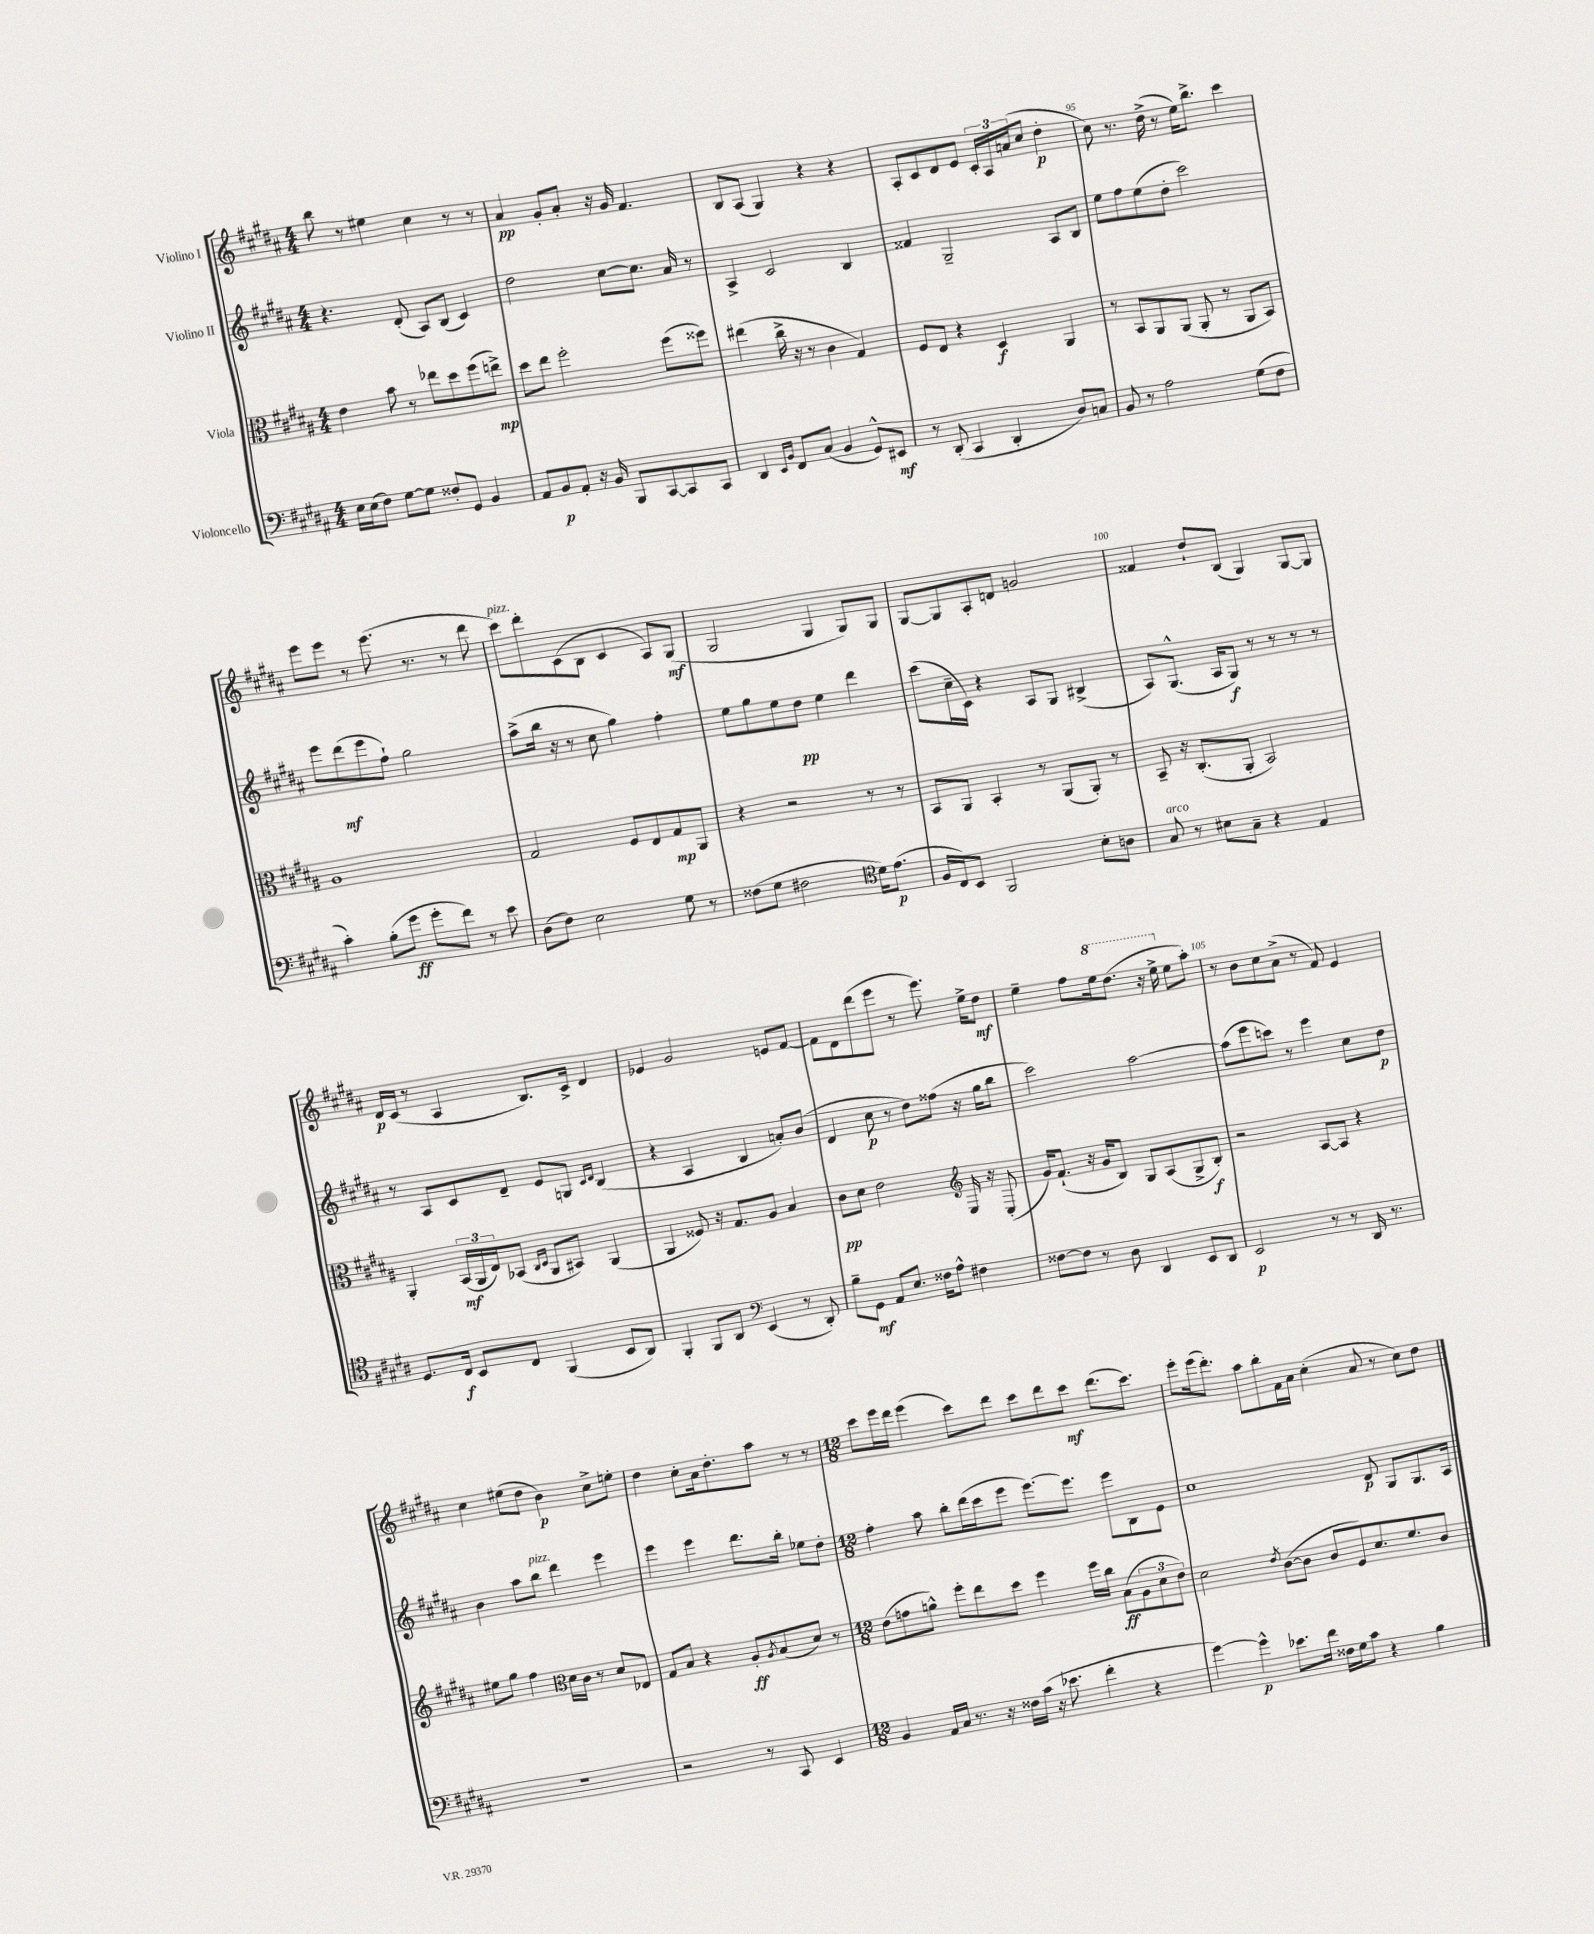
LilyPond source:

<<
\new StaffGroup <<
\new Staff = "s0" \with { instrumentName = "Violino I" } {
    \clef treble \key b \major \numericTimeSignature \time 4/4
    b''8 r8 eis''4 cis''4 r8 r8 |
    ais'4\pp gis'8-. ais'8-. r16 gis'16 fis'4. |
    b8 ais8( gis4) r4 r4 |
    ais8-. cis'8 dis'8 e'8 \tuplet 3/2 { cis'16-. ais16 a'16( } cis''8 dis''4-.\p |
    cis''8) r8. dis''16->( r8 e''16) b''8.-> cis'''4 |
    e'''8 e'''8 r8 e'''8.( r8. r8 dis'''8 |
    cis'''8^\markup { \italic "pizz." }) dis'''8-. cis'8( b8 cis'4 ais8) gis8\mf( |
    gis2 gis4 gis8) gis8 |
    gis8~ gis8 ais8-. d'8 g'2 |
    fisis'4 dis''8-! b8( gis4) gis8~ gis8 |
    dis'16\p cis'16( r8 ais4 b8.) cis'16-> dis'4 |
    ees'4 gis'2 e'8 fis'8~ |
    fis'8 dis'8 dis'''8( e'''8 r8 e'''8.) e''16-> dis''8\mf |
    e''4-- fis''8 \ottava #1 e'''16 dis'''8.( r16 e'''16-> \ottava #0 e''8 ais''8-.) |
    r8 b'8 cis''8 ais'8->( r8 fis'8) e'4 |
    cis''4 eis''8( dis''8 b'4\p) cis''8-> e''8-. |
    dis''4 cis''8-. ais'16 dis''8.-. ais''8 r8 r8 |
    \numericTimeSignature \time 12/8 cis'''8 e'''16 dis'''16 e'''4( cis'''8) dis'''8 cis'''8 dis'''8 cis'''8\mf dis'''8.( cis'''8.) |
    e'''8-. e'''16( dis'''8.-.) ais''8 b''8-. fis'16 ais'16 cis''4-.( ais'8 r8 cis''8) dis''8 \bar "|." |
}
\new Staff = "s1" \with { instrumentName = "Violino II" } {
    \clef treble \key b \major \numericTimeSignature \time 4/4
    r4. dis'8-.( ais8) b8( cis'4) |
    dis''2 cis''8~ cis''8. ais'16 r8 |
    ais4-> cis'2 b4 |
    fisis'4 gis2-- ais8 b8 |
    e''8 fis''8 e''8( dis''8-. cis'''2) |
    e'''8 dis'''8\mf( e'''8 fis''8-!) gis''2 |
    ais''8->( b''16 r16 r8 cis''8 gis''4) fis''4-. |
    e''8 gis''8 e''8 dis''8\pp e''4 dis'''4 |
    cis'''8( cis''16-- cis'16) r4 ais8 gis8 bis4->( |
    ais8) gis8.-^( ais16 gis8\f) r8 r8 r8 r8 |
    r8 ais8 cis'8 dis'8-- e'8 g8 \grace { cis'16 dis'16 } b4( |
    r4 ais4 b4 a'8-.) b'8( |
    dis'4 cis''8\p r8 dis''8) fisis''8( r16 gis''16 b''8 |
    cis'''2) ais''2~ |
    ais''8( e'''8 c'''8) r8 e'''4 cis''8 dis''8\p |
    b'4 ais''8 b''8^\markup { \italic "pizz." } dis'''4 e'''4 |
    e'''4 e'''4 dis'''8. b''16-. ees''8 dis''8-. |
    \numericTimeSignature \time 12/8 fis''4-. ais''8 b''8-. dis'''16( cis'''16 e'''8 e'''8.~) e'''8. e'''8 b8 e'8 |
    cis''1 dis'8\p gis8 gis8. ais16 \bar "|." |
}
\new Staff = "s2" \with { instrumentName = "Viola" } {
    \clef alto \key b \major \numericTimeSignature \time 4/4
    e'4 b'8 r8 ees''8 dis''8 fis''8( e''8->\mp) |
    dis''8 e''8 fis''2-. fis''8( fisis''8) |
    eis''4( cis''16-> r16 r8 cis'4 gis4) |
    fis8 e8 r4 dis4\f ais,4 |
    r8 b,8 ais,8 ais,8( ais,8-. r8 ais,8 b,8) |
    ais1 |
    gis2 fis8 e8 gis8\mp ais,8 |
    r4 r2 r8 r8 |
    b,8 ais,8 b,4-. r8 ais,8( ais,8-.) r8 |
    b,8-- r16 cis8.-.( ais,8-. b,2) |
    ais,4-. \tuplet 3/2 { b,16\mf( ais,16 e16) } bes,8( \grace { cis16 dis16 } ais,8 bis,8) ais,4( |
    ais,4 fisis8) r16 gis8. ais8 b4 |
    cis'8\pp dis'8 e'2 e16 r16 cis8-.( |
    \clef treble gis'16) fis'8.-!( r16 gis'16 b8) gis8 ais8( gis8-> b8-.\f) |
    r2 ais8~ ais8 r4 |
    eis''8 gis''8 fis''4 \clef alto dis'16 cis'16 r8 dis'8 ees8 |
    gis8 b8 r4 ais8-.\ff \acciaccatura { ais8 } b8( dis'8) r8 |
    \numericTimeSignature \time 12/8 e'8( g'8 a'8-^) fis''8-. e''8 dis''8 fis''4 fis''16 cis''16 b8\ff( \tuplet 3/2 { ais8 dis'8 e'8) } |
    dis'2 \acciaccatura { e'8 } cis'8~( cis'8 cis'8 fis8) dis'8. fis'8. cis'8 \bar "|." |
}
\new Staff = "s3" \with { instrumentName = "Violoncello" } {
    \clef bass \key b \major \numericTimeSignature \time 4/4
    e16 e16( fis8) gis8~ gis8 fisis8-. gis,8 b,4 |
    ais,8 b,8\p ais,8-. r16 b,16 b,,8 cis,8~ cis,8 cis,8 |
    dis,4 \grace { e,16 b,16 } fis,8 cis8( b,4 gis,8-^) eis,8\mf |
    r8 dis,8-.( cis,4 dis,4-. dis8) c8 |
    b,8 r8 ais2 gis8( fis8 |
    cis'4-.) b8-.( gis'8\ff gis'8-. fis'8) r8 e'8 |
    dis8( fis8) e2 gis8 r8 |
    fisis8( gis8 fis2 \clef tenor dis'16) e'8.\p( |
    fis16 cis16) b,8 fis,2 b8-. a8 |
    gis8^\markup { \italic "arco" } r8 bis8 gis8-- r4 e4 |
    dis8. cis16\f b,8 cis8 fis,4( b,8 ais,8) |
    fis,4-. fis,8 ais,8 \clef bass e,4( r8 dis,8-.) |
    b8-- gis,8\mf ais,8 e8. fisis16 ais8-^ fis4 |
    fisis8~ fisis8 r8 dis8 dis,4 e,8 dis,8 |
    e,2\p r8 r8 dis,16 r8. |
    R1 |
    r2 r8 cis,8 e,4 |
    \numericTimeSignature \time 12/8 b,4 ais,16 cis16 r8. r16 fisis16 cis'16( r16 ees'8. fis'4-. r4 |
    gis'4~) gis'4-^\p ees'8. fis'16 fisis16 gis16 cis'8 r4 b4 \bar "|." |
}
>>
>>
\layout { \context { \Score currentBarNumber = #91 \override BarNumber.break-visibility = ##(#f #t #t) barNumberVisibility = #(every-nth-bar-number-visible 5) } }
